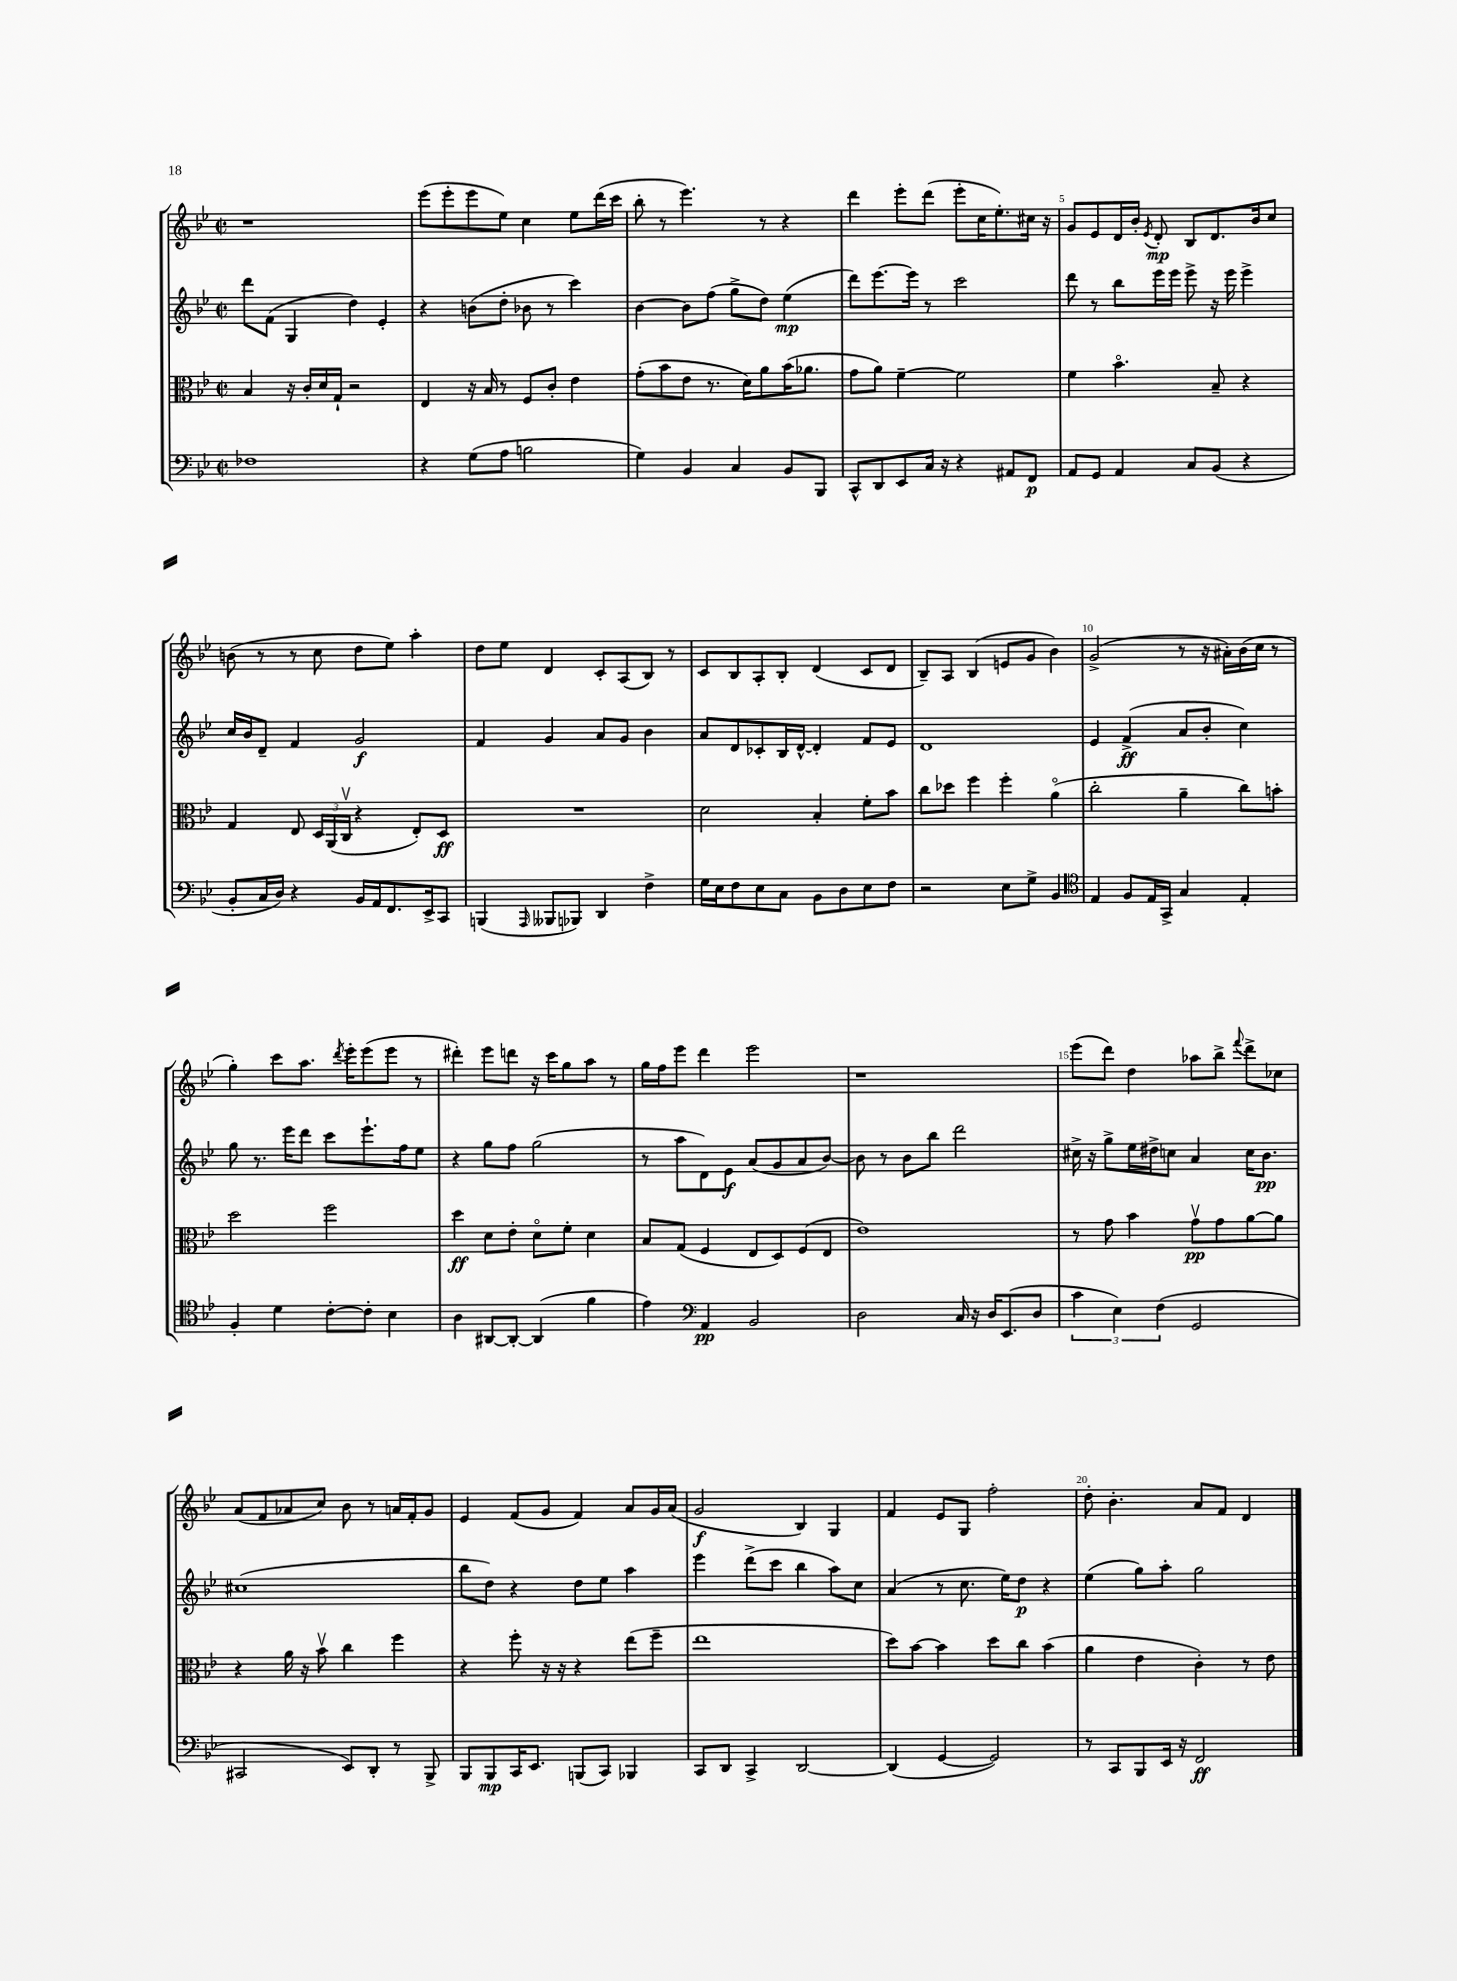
<<
\new StaffGroup <<
\new Staff = "s0" {
    \clef treble \key bes \major \defaultTimeSignature \time 2/2
    \autoBeamOff r1 |
    ees'''8[( ees'''8-. ees'''8 ees''8]) c''4 ees''8[ d'''16( c'''16] |
    bes''8-. r8 ees'''4.) r8 r4 |
    d'''4 ees'''8[-. d'''8]( ees'''8[-. c''16 ees''8.-.) cis''16] r16 |
    g'8[ ees'8 d'16 bes'16]-. \acciaccatura { ees'8 } d'8-.\mp bes8[ d'8. bes'16 c''8] |
    b'8( r8 r8 c''8 d''8[ ees''8]) a''4-. |
    d''8[ ees''8] d'4 c'8[-. a8( bes8]) r8 |
    c'8[ bes8 a8-. bes8]-. d'4( c'8[ d'8] |
    bes8[--) a8] bes4( e'8[ g'8] bes'4) |
    g'2->( r8 r16 ais'16[-.) bes'16( c''16] r8 |
    g''4-.) c'''8[ a''8.] \acciaccatura { d'''8 } ees'''16[-. ees'''8( ees'''8] r8 |
    dis'''4-.) ees'''8[ d'''8] r16 c'''16[ g''8 a''8] r8 |
    g''16[ f''16 ees'''8] d'''4 ees'''2 |
    r1 |
    ees'''8[( d'''8]) d''4 aes''8[ bes''8]-> \appoggiatura { f'''8 } d'''8[-> ces''8] |
    a'8[( f'8 aes'8 c''8]) bes'8 r8 a'16[ f'16-. g'8] |
    ees'4 f'8[( g'8] f'4) a'8[ g'16 a'16]( |
    g'2\f bes4) g4 |
    f'4 ees'8[ g8] f''2-. |
    d''8-. bes'4.-. a'8[ f'8] d'4 \bar "|." |
}
\new Staff = "s1" {
    \clef treble \key bes \major \defaultTimeSignature \time 2/2
    \autoBeamOff d'''8[ f'8]( g4 d''4) ees'4-. |
    r4 b'8[( d''8]-. bes'8 r8 c'''4) |
    bes'4~ bes'8[ f''8]( g''8[-> d''8]) ees''4\mp( |
    d'''8[) ees'''8.~ ees'''16] r8 c'''2 |
    d'''8 r8 bes''8[ ees'''16 ees'''16] ees'''8-> r16 ees'''16 ees'''4-> |
    c''16[ bes'16 d'8]-- f'4 g'2\f |
    f'4 g'4 a'8[ g'8] bes'4 |
    a'8[ d'8 ces'8-. bes16 d'16]~-^ d'4-. f'8[ ees'8] |
    d'1 |
    ees'4 f'4->\ff( a'8[ bes'8]-. c''4) |
    g''8 r8. ees'''16[ d'''8] c'''8[ ees'''8.-! f''16 ees''8] |
    r4 g''8[ f''8] g''2( |
    r8 a''8[ d'8) ees'8]\f a'8[( g'8 a'8 bes'8]~) |
    bes'8 r8 bes'8[ bes''8] d'''2 |
    cis''16-> r16 g''8[-> ees''16 dis''16-> c''8] a'4 c''16[ bes'8.]\pp |
    cis''1( |
    bes''8[ d''8]) r4 d''8[ ees''8] a''4 |
    ees'''4 d'''8[->( c'''8] bes''4 a''8[) c''8] |
    a'4( r8 c''8. ees''16[) d''8]\p r4 |
    ees''4( g''8[) a''8]-. g''2 \bar "|." |
}
\new Staff = "s2" {
    \clef alto \key bes \major \defaultTimeSignature \time 2/2
    \autoBeamOff bes4 r16 c'16[-. d'16 g16]-! r2 |
    ees4 r16 bes16 r8 f8[ c'8]-. ees'4 |
    g'8[-.( bes'8 ees'8] r8. d'16[) a'8 bes'16( aes'8.] |
    g'8[ a'8]) f'4~-- f'2 |
    f'4 bes'4.\flageolet bes8-- r4 |
    g4 ees8 \tuplet 3/2 { d16[ a,16( c16]\upbow } r4 ees8[-.) d8]\ff |
    R1 |
    d'2 bes4-. f'8[-. bes'8] |
    c''8[ des''8] f''4 f''4-. a'4\flageolet( |
    c''2-. a'4-- c''8[) b'8]-. |
    d''2 f''2 |
    d''4\ff d'8[ ees'8]-. d'8[\flageolet f'8]-. d'4 |
    bes8[ g8]( f4 ees8[ d8) f8( ees8] |
    ees'1) |
    r8 g'8 bes'4 g'8[\upbow\pp g'8 a'8~ a'8] |
    r4 a'16 r16 bes'8\upbow c''4 f''4 |
    r4 f''8-. r16 r16 r4 ees''8[( f''8]-- |
    ees''1 |
    d''8[) bes'8]~ bes'4 d''8[ c''8] bes'4( |
    a'4 ees'4 c'4-.) r8 ees'8 \bar "|." |
}
\new Staff = "s3" {
    \clef bass \key bes \major \defaultTimeSignature \time 2/2
    \autoBeamOff fes1 |
    r4 g8[( a8] b2 |
    g4) bes,4 c4 bes,8[ bes,,8] |
    c,8[-^ d,8 ees,8 c16] r16 r4 ais,8[ f,8]\p |
    a,8[ g,8] a,4 c8[ bes,8]( r4 |
    bes,8[-. c16 d16]) r4 bes,16[ a,16 f,8. ees,16-> c,8] |
    b,,4( \grace { a,,16 } beses,,8[ bes,,8]) d,4 f4-> |
    g16[ ees16 f8 ees8 c8] bes,8[ d8 ees8 f8] |
    r2 ees8[ g8]-> bes,4 |
    \clef tenor ees4 f8[ ees16 g,16]-> g4 ees4-. |
    f4-. d'4 c'8[~-. c'8]-. bes4 |
    a4 ais,8[~ ais,8]~-. ais,4( f'4 |
    ees'4) \clef bass a,4\pp bes,2 |
    d2 c16 r16 d16[ ees,8.( d8] |
    \tuplet 3/2 { c'4 ees4) f4( } g,2 |
    cis,2 ees,8[) d,8]-. r8 bes,,8-> |
    bes,,8[ bes,,8\mp c,16 ees,8.] b,,8[( c,8]) bes,,4 |
    c,8[ d,8] c,4-> d,2~ |
    d,4( g,4~ g,2) |
    r8 c,8[ bes,,8 ees,16] r16 f,2\ff \bar "|." |
}
>>
>>
\layout { \context { \Score \override BarNumber.break-visibility = ##(#f #t #t) barNumberVisibility = #(every-nth-bar-number-visible 5) } }
